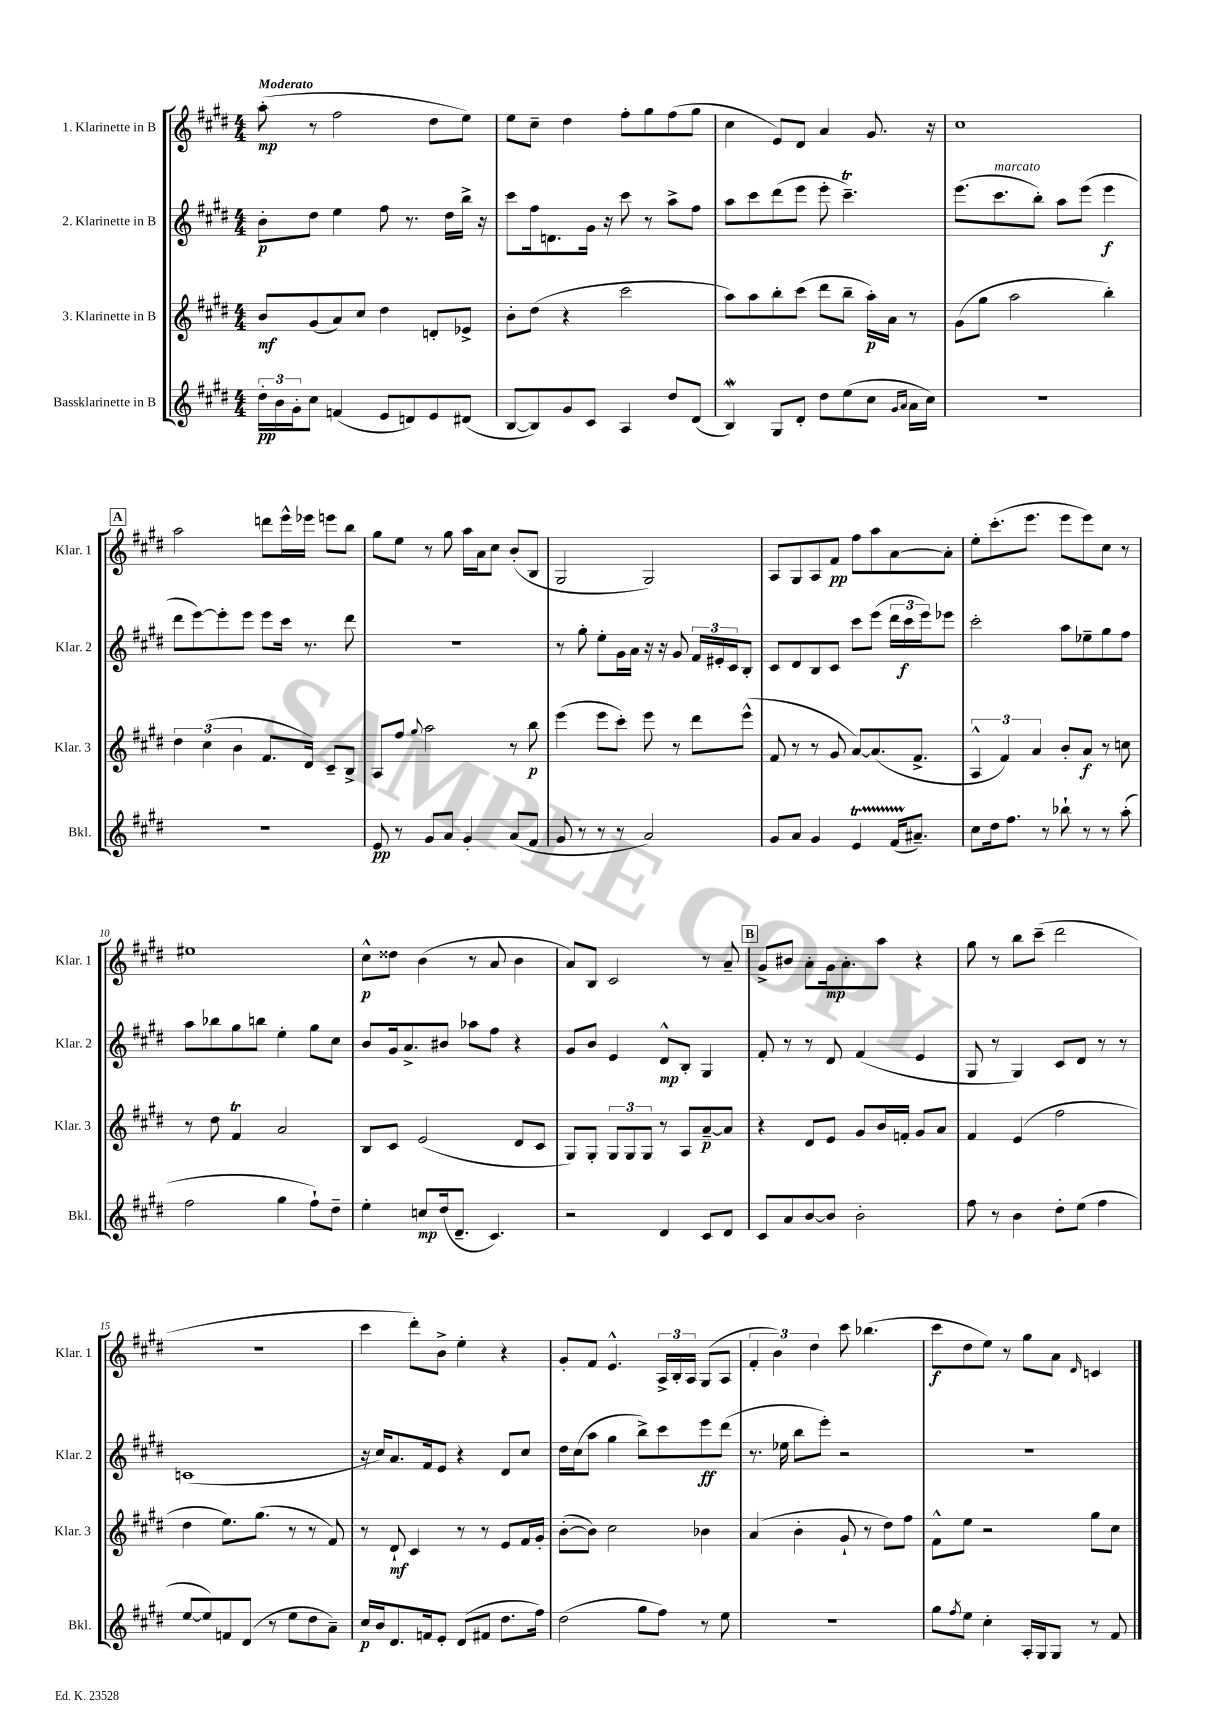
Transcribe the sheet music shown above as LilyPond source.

<<
\new StaffGroup <<
\new Staff = "s0" \with { instrumentName = "1. Klarinette in B" shortInstrumentName = "Klar. 1" } {
    \clef treble \key e \major \numericTimeSignature \time 4/4 \tempo "Moderato"
    a''8-.\mp( r8 fis''2 dis''8 e''8) |
    e''8 cis''8-- dis''4 fis''8-. gis''8 fis''8( gis''8 |
    cis''4 e'8) dis'8 a'4 gis'8. r16 |
    cis''1 |
    \mark \markup { \box "A" } a''2 d'''8 e'''16-^ ees'''16 e'''8 b''8 |
    gis''8 e''8 r8 gis''8 a''16 a'16 cis''8 b'8-.( b8 |
    gis2 gis2) |
    a8 gis8 a8 fis'8\pp fis''8 a''8 a'8~ a'8-. |
    e''8-. cis'''8.-.( e'''8. e'''8 e'''8) cis''8 r8 |
    eis''1 |
    cis''8-^\p disis''8 b'4( r8 a'8 b'4 |
    a'8) b8 cis'2 r8 a'8-- |
    \mark \markup { \box "B" } gis'8-> bis'8 a'8-. gis'16\mp a'8.-. a''8 r4 |
    gis''8 r8 b''8 cis'''8--( dis'''2 |
    r1 |
    cis'''4 dis'''8-.) b'8-> e''4-. r4 |
    gis'8-. fis'8 e'4.-^ \tuplet 3/2 { a16-> b16-. a16 } gis8( a8 |
    \tuplet 3/2 { fis'4-. b'4) dis''4 } cis'''8 bes''4.( |
    cis'''8\f dis''8 e''8) r8 gis''8 a'8 \grace { dis'16 } c'4 \bar "|." |
}
\new Staff = "s1" \with { instrumentName = "2. Klarinette in B" shortInstrumentName = "Klar. 2" } {
    \clef treble \key e \major \numericTimeSignature \time 4/4
    b'8-.\p dis''8 e''4 fis''8 r8. dis''16 b''16-> r16 |
    cis'''8 fis''16 d'8. gis'16 r16 cis'''8 r8 a''8-> fis''8 |
    a''8 cis'''8 dis'''8( e'''8 e'''8-. cis'''4.--\trill) |
    e'''8.( cis'''8.^\markup { \italic "marcato" } b''8-.) a''8 e'''8( e'''4\f |
    \mark \markup { \box "A" } dis'''8 e'''8~) e'''8-. e'''8 e'''8 cis'''16 r8. dis'''8 |
    R1 |
    r8 gis''8-. e''8-. gis'16 a'16 r16 r16 gis'8 \tuplet 3/2 { fis'16 eis'16-. cis'16 } b8-. |
    cis'8 dis'8 b8 cis'8 cis'''8 e'''8( \tuplet 3/2 { dis'''16 cis'''16\f e'''16) } ees'''8 |
    cis'''2-. a''8 ees''8-- gis''8 fis''8 |
    a''8 bes''8 gis''8 b''8 e''4-. gis''8 cis''8 |
    b'8 gis'16 a'8.-> bis'8 aes''8 fis''8 r4 |
    gis'8 b'8 e'4 dis'8-^\mp b8-. gis4 |
    \mark \markup { \box "B" } fis'8-. r8 r8 dis'8 fis'4( e'4 |
    gis8 r8 gis4) cis'8 dis'8 r8 r8 |
    c'1( |
    r16 cis''16) a'8. fis'16 e'8 r4 dis'8 cis''8 |
    dis''16 cis''16( a''8 gis''4 b''8->) cis'''8 e'''8\ff dis'''8( |
    r8. ees''16 b''8 e'''8-.) r2 |
    R1 \bar "|." |
}
\new Staff = "s2" \with { instrumentName = "3. Klarinette in B" shortInstrumentName = "Klar. 3" } {
    \clef treble \key e \major \numericTimeSignature \time 4/4
    b'8\mf gis'8( a'8) cis''8 dis''4 d'8-. ees'8-> |
    b'8-. dis''8( r4 cis'''2 |
    a''8) a''8 b''8-. cis'''8( dis'''8 b''8-- a''16-.\p) a'16 r8 |
    gis'8( gis''8 a''2 b''4-.) |
    \mark \markup { \box "A" } \tuplet 3/2 { dis''4 cis''4( b'4 } fis'8. dis'16) cis'8-- b8-> |
    a8 fis''8 \appoggiatura { gis''8 } a''2 r8 b''8\p |
    e'''4( e'''8 cis'''8-.) e'''8 r8 dis'''8 e'''8-^( |
    fis'8 r8 r8 gis'8 a'8~) a'8.( fis'8.-> |
    \tuplet 3/2 { a4-^ fis'4) a'4 } b'8-. a'8\f r8 c''8 |
    r8 dis''8 fis'4\trill a'2 |
    b8 cis'8 e'2( dis'8 cis'8 |
    gis8) gis8-. \tuplet 3/2 { gis8 gis8 gis8 } r8 a8 a'8~--\p a'8 |
    \mark \markup { \box "B" } r4 dis'8 e'8 gis'8 b'16 f'16-. gis'8 a'8 |
    fis'4 e'4( fis''2 |
    dis''4 e''8.) gis''8.( r8 r8 fis'8) |
    r8 dis'8-!\mf cis'4 r8 r8 e'8 fis'16 gis'16-. |
    b'8~-.( b'8) cis''2 bes'4 |
    a'4( b'4-. gis'8-! r8 dis''8) fis''8 |
    fis'8-^ e''8 r2 gis''8 cis''8 \bar "|." |
}
\new Staff = "s3" \with { instrumentName = "Bassklarinette in B" shortInstrumentName = "Bkl." } {
    \clef treble \key e \major \numericTimeSignature \time 4/4
    \tuplet 3/2 { dis''16-.\pp b'16 gis'16-. } cis''8 f'4( e'8 d'8) e'8 dis'8( |
    b8~ b8) gis'8 cis'8 a4 dis''8 dis'8( |
    b4\mordent) gis8 dis'8-. dis''8 e''8( cis''8 \grace { gis'16 a'16 } a'16 cis''16) |
    R1 |
    \mark \markup { \box "A" } R1 |
    e'8\pp r8 gis'8 a'8 gis'4-. a'8( fis'8 |
    gis'8 r8 r8 r8 a'2) |
    gis'8 a'8 gis'4 e'4\startTrillSpan fis'16( ais'8.--\stopTrillSpan) |
    cis''8 dis''16 fis''8. r8 bes''8-! r8 r8 a''8-.( |
    fis''2 gis''4 fis''8-!) dis''8-- |
    e''4-. c''8\mp dis''16( dis'8.-- cis'4.) |
    r2 dis'4 cis'8 dis'8 |
    \mark \markup { \box "B" } cis'8 a'8 b'8~ b'8 b'2-. |
    fis''8 r8 b'4 dis''8-. e''8( fis''4 |
    e''8~ e''8) f'8 dis'8( r8 e''8 dis''8 a'8--) |
    cis''16\p b'16 dis'8. f'16 e'8-. dis'8( fis'8 dis''8. fis''16) |
    dis''2( gis''8 fis''8) r8 e''8 |
    R1 |
    gis''8 \acciaccatura { fis''8 } e''8 cis''4-. a16-. gis16 gis8 r8 fis'8 \bar "|." |
}
>>
>>
